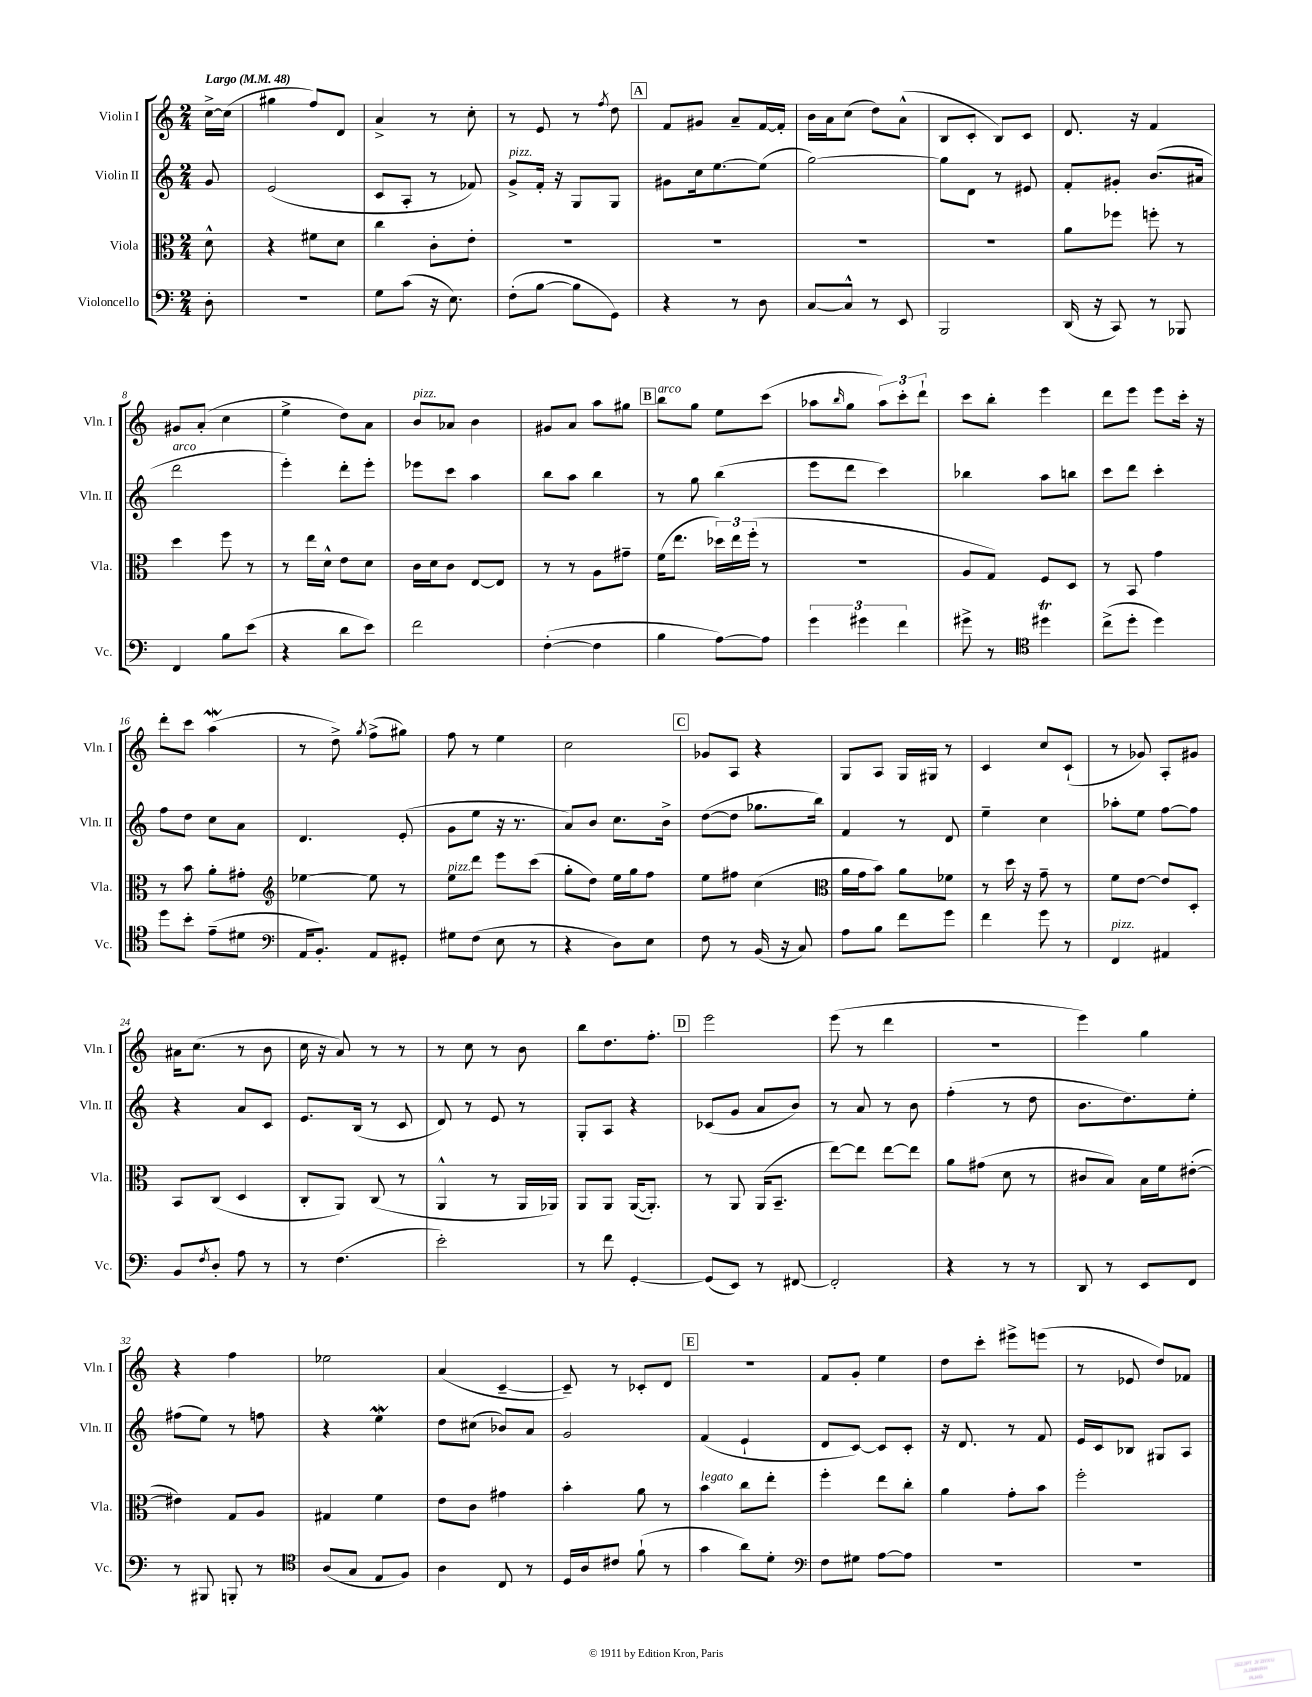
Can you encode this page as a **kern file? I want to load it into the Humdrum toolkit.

**kern	**kern	**kern	**kern
*part4	*part3	*part2	*part1
*staff4	*staff3	*staff2	*staff1
*I"Violoncello	*I"Viola	*I"Violin II	*I"Violin I
*I'Vc.	*I'Vla.	*I'Vln. II	*I'Vln. I
*clefF4	*clefC3	*clefG2	*clefG2
*k[]	*k[]	*k[]	*k[]
*M2/4	*M2/4	*M2/4	*M2/4
*MM48	*MM48	*MM48	*MM48
=	=	=	=
!	!	!	!LO:TX:a:B:t=Largo
8D'\	8d^^\	8g/	[16cc^\LL
.	.	.	(16cc\JJ]
=1	=1	=1	=1
2r	4r	(2e/	4gg#X\
.	8f#X\L	.	8ff/L)
.	8d\J	.	8d/J
=2	=2	=2	=2
8G\L	4cc\	8c/L	4a^/
(8c\J	.	8A'/J	.
16r	8c'\L	8r	8r
8.E\)	.	.	.
.	8e'\J	8f-X/)	8cc'\
=3	=3	=3	=3
!	!	!LO:TX:a:i:t=pizz.	!
(8F'\L	2r	8g^/L	8r
[8B\J	.	16f'/Jk	8e/
.	.	16r	.
8B\L]	.	8G/L	8r
.	.	.	8qff/
8GG\J)	.	8G/J	8dd\
!!LO:REH:place=s1:t=A
=4	=4	=4	=4
4r	2r	8g#X\L	8f/L
.	.	16cc\k	8g#X/J
.	.	[8.ee\	.
8r	.	.	8a~/L
8D\	.	(8ee\J]	[16f/L
.	.	.	16f'/JJ]
=5	=5	=5	=5
[8C/L	2r	[2gg\)	16b\LL
.	.	.	16a\J
8C^^/J]	.	.	(8cc\J
8r	.	.	8dd\L)
8EE/	.	.	(8a^^\J
=6	=6	=6	=6
2BBB/	2r	8gg\L]	8B/L
.	.	8d\J	8c'/J
.	.	8r	8B/L)
.	.	8e#X/	8c/J
=7	=7	=7	=7
(16DD/	8a\L	8f'/L	8.d/
16r	.	.	.
8CC/)	8ff-X\J	8g#X'/J	.
.	.	.	16r
8r	8ffn'\	(8.b/L	4f/
8BBB-X/	8r	.	.
.	.	16a#X/Jk	.
!!LO:LB:g=z
=8	=8	=8	=8
!	!	!LO:TX:a:i:t=arco	!
4FF/	4dd\	2ddd\	8g#X/L
.	.	.	(8a'/J
8B\L	8ff\	.	4cc\
(8e\J	8r	.	.
=9	=9	=9	=9
4r	8r	4eee'\)	4ee^\
.	16ee\LL	.	.
.	16d^^\JJ	.	.
8d\L	8e\L	8ddd'\L	8dd\L)
8e\J)	8d\J	8eee'\J	8a\J
=10	=10	=10	=10
!	!	!	!LO:TX:a:i:t=pizz.
2f\	16c\LL	8eee-X\L	8b/L
.	16d\J	.	.
.	8c\J	8ccc\J	8a-X/J
.	[8E/L	4aa\	4b\
.	8E/J]	.	.
=11	=11	=11	=11
([4F'\	8r	8bb\L	8g#X/L
.	8r	8aa\J	8a/J
4F\]	8A\L	4bb\	8aa\L
.	8g#X~\J	.	8gg#X\J
!!LO:REH:place=s1:t=B
=12	=12	=12	=12
!	!	!	!LO:TX:a:i:t=arco
4B\	(16f\KL	8r	8bb\L
.	8.ee\J	.	.
.	.	8gg\	8gg\J
[8A\L)	24dd-X\LL)	(4bb\	8ee\L
.	24ee\	.	.
.	(24ff'\JJ	.	.
8A\J]	8r	.	(8ccc\J
=13	=13	=13	=13
6g\	2r	8eee\L	8aa-X\L
.	.	.	16qqbb/
.	.	8ddd\J	8gg\J
6g#X\	.	.	.
.	.	4ccc\)	12aa-\L)
6f\	.	.	12ccc'\
.	.	.	12ddd`\J
=14	=14	=14	=14
8g#X^\	8A/L	4bb-X\	8ccc\L
8r	8G/J)	.	8bb'\J
*clefC4	*	*	*
4dd#Xt\	8F/L	8aa\L	4eee\
.	8D/J	8bbn\J	.
=15	=15	=15	=15
(8cc^\L	8r	8ccc\L	8ddd\L
8dd'\J	8BB/	8ddd\J	8eee\J
4dd\)	4g\	4ccc'\	8eee\L
.	.	.	16ccc'\Jk
.	.	.	16r
!!LO:LB:g=z
=16	=16	=16	=16
8dd\L	8r	8ff\L	8ddd'\L
8b'\J	8b\	8dd\J	8ccc\J
(8e~\L	8a'\L	8cc\L	(4aaW\
8d#X\J	8g#X'\J	8a\J	.
=17	=17	=17	=17
*clefF4	*clefG2	*	*
16AA/KL	[4ee-X\	4.d/	8r
8.BB'/J)	.	.	.
.	.	.	8dd^\)
.	.	.	8qgg/
8AA/L	8ee-\]	.	(8ff^\L
8GG#X'/J	8r	(8e'/	8gg#X\J)
=18	=18	=18	=18
!	!LO:TX:a:i:t=pizz.	!	!
8G#X\L	8ee\L	8g\L	8ff\
(8F\J	8ddd\J	8ee\J	8r
8E\	8eee\L	16r	4ee\
.	.	8.r	.
8r	(8ccc\J	.	.
=19	=19	=19	=19
4r	8gg'\L	8a/L)	2cc\
.	8dd\J)	8b/J	.
8D\L)	16ee\LL	8.cc\L	.
.	16gg\J	.	.
8E\J	8ff\J	.	.
.	.	16b^\Jk	.
!!LO:REH:place=s1:t=C
=20	=20	=20	=20
8F\	8ee\L	([8dd\L	8g-X/L
8r	8ff#X\J	8dd\J]	8A/J
(16BB/	(4cc\	8.gg-X\L	4r
16r	.	.	.
8C/)	.	.	.
.	.	16bb\Jk)	.
=21	=21	=21	=21
*	*clefC3	*	*
8A\L	16a\LL	4f/	8G/L
.	16g\J	.	.
8B\J	8b\J)	.	8A/J
8f\L	8a\L	8r	16G/LL
.	.	.	16G#X/JJ
8g\J	8f-X\J	8d/	8r
=22	=22	=22	=22
4f\	8r	4ee~\	4c/
.	16dd\	.	.
.	16r	.	.
8g\	8g~\	4cc\	8cc/L
8r	8r	.	(8c`/J
=23	=23	=23	=23
!LO:TX:a:i:t=pizz.	!	!	!
4FF/	8f\L	8aa-X'\L	8r
.	[8e\J	8ee\J	8g-X/)
4AA#X/	8e/L]	[8ff\L	8A'/L
.	8D'/J	8ff\J]	8g#X/J
!!LO:LB:g=z
=24	=24	=24	=24
8BB/L	8BB/L	4r	16a#X\KL
.	.	.	(8.cc\J
8qF/	.	.	.
8D'/J	(8C/J	.	.
8A\	4D/	8a/L	8r
8r	.	8c/J	8b\
=25	=25	=25	=25
8r	8C'/L	8.e/L	16cc\
.	.	.	16r
(4.F\	8AA/J)	.	8a/)
.	.	(16B/Jk	.
.	(8C/	8r	8r
.	8r	8c/	8r
=26	=26	=26	=26
2e'\)	4AA^^/	8d/)	8r
.	.	8r	8cc\
.	8r	8e/	8r
.	16AA/LL	8r	8b\
.	16AA-X/JJ)	.	.
=27	=27	=27	=27
8r	8AA/L	8G'/L	8bb\L
8f\	8AA/J	8A/J	8.dd\
[4GG'/	([16AA/KL	4r	.
.	8.AA'/J])	.	8.ff'\J
!!LO:REH:place=s1:t=D
=28	=28	=28	=28
(8GG/L]	8r	(8c-X/L	2eee\
8EE/J)	8AA/	8g/J	.
8r	(16AA/KL	8a/L	.
.	8.BB~/J	.	.
[8FF#X/	.	8b/J)	.
=29	=29	=29	=29
2FF#'/]	[8ee\L)	8r	(8eee\
.	8ee\J]	8a/	8r
.	[8ee\L	8r	4ddd\
.	8ee\J]	8b\	.
=30	=30	=30	=30
4r	8a\L	(4ff'\	2r
.	(8g#X\J	.	.
8r	8d\	8r	.
8r	8r	8dd\	.
=31	=31	=31	=31
8DD/	8c#X/L	8.b\L	4eee\)
8r	8B/J)	.	.
.	.	8.dd\)	.
8EE/L	16B\LL	.	4gg\
.	16f\J	.	.
8FF/J	([8e#X'\J	8ee'\J	.
!!LO:LB:g=z
=32	=32	=32	=32
8r	4e#X\])	(8ff#X\L	4r
8BBB#X/	.	8ee\J)	.
8BBBn'/	8G/L	8r	4ff\
8r	8A/J	8ffn\	.
=33	=33	=33	=33
*clefC4	*	*	*
(8A/L	4G#X/	4r	2ee-X\
8G/J	.	.	.
8E/L	4f\	4eeW\	.
8F/J)	.	.	.
=34	=34	=34	=34
4A\	8e\L	8dd\L	(4a/
.	8c\J	(8cc#X\J	.
8C/	4g#X\	8b-X/L)	[4c~/
8r	.	8a/J	.
=35	=35	=35	=35
16D/LL	4b'\	2g/	8c~/])
16A/J	.	.	.
8c#X/J	.	.	8r
(8f`\	8a\	.	8c-X'/L
8r	8r	.	8d/J
!!LO:REH:place=s1:t=E
=36	=36	=36	=36
!	!LO:TX:a:i:t=legato	!	!
4g\	4b\	(4f/	2r
8a\L)	8cc\L	4e`/	.
8d'\J	8ee'\J	.	.
=37	=37	=37	=37
*clefF4	*	*	*
8F\L	4ff'\	8d/L	8f/L
8G#X\J	.	[8c/J)	8g'/J
[8A\L	8ee\L	8c/L]	4ee\
8A\J]	8cc'\J	8c'/J	.
=38	=38	=38	=38
2r	4a\	16r	8dd\L
.	.	8.d/	.
.	.	.	8ccc'\J
.	8g'\L	8r	8eee#X^\L
.	8b\J	8f/	(8eeen\J
=39	=39	=39	=39
2r	2ff'\	16e/LL	8r
.	.	16c/J	.
.	.	8B-X/J	8e-X/
.	.	8G#X/L	8dd/L)
.	.	8A/J	8f-X/J
==	==	==	==
*-	*-	*-	*-
